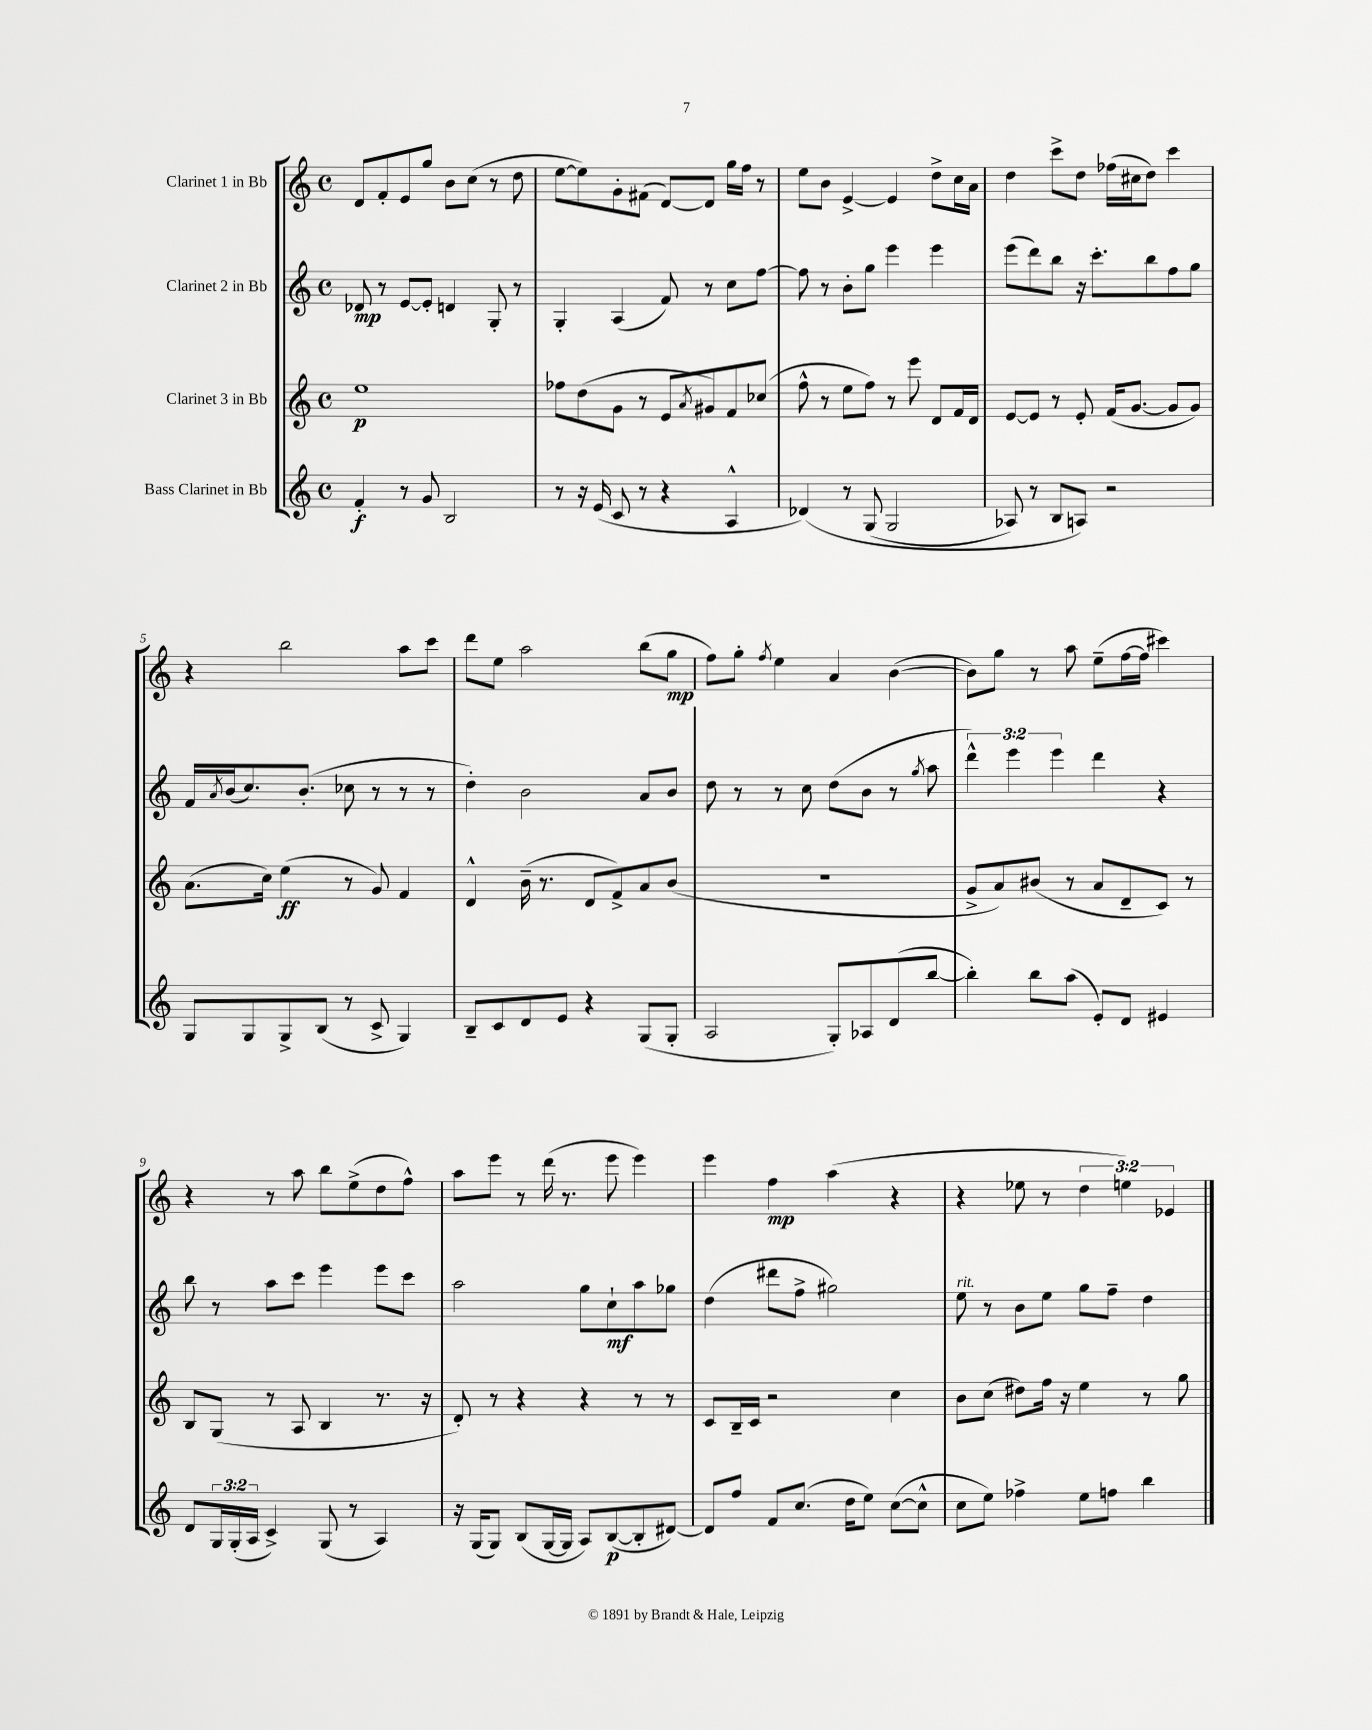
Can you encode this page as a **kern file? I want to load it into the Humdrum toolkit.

**kern	**dynam	**kern	**dynam	**kern	**dynam	**kern	**dynam
*part4	*part4	*part3	*part3	*part2	*part2	*part1	*part1
*staff4	*staff4	*staff3	*staff3	*staff2	*staff2	*staff1	*staff1
*I"Bass Clarinet in Bb	*	*I"Clarinet 3 in Bb	*	*I"Clarinet 2 in Bb	*	*I"Clarinet 1 in Bb	*
*clefG2	*	*clefG2	*	*clefG2	*	*clefG2	*
*k[]	*	*k[]	*	*k[]	*	*k[]	*
*M4/4	*	*M4/4	*	*M4/4	*	*M4/4	*
*met(c)	*	*met(c)	*	*met(c)	*	*met(c)	*
=1	=1	=1	=1	=1	=1	=1	=1
4f'/	f	1ee	p	8d-X/	mp	8d/L	.
.	.	.	.	8r	.	8f'/	.
8r	.	.	.	[8e/L	.	8e/	.
8g/	.	.	.	8e'/J]	.	8gg/J	.
2B/	.	.	.	4dn/	.	8b\L	.
.	.	.	.	.	.	(8cc\J	.
.	.	.	.	8G'/	.	8r	.
.	.	.	.	8r	.	8dd\	.
=2	=2	=2	=2	=2	=2	=2	=2
8r	.	8ff-X\L	.	4G'/	.	[8ee\L	.
16r	.	(8dd\	.	.	.	8ee\])	.
(16e/	.	.	.	.	.	.	.
8c/	.	8g\J	.	(4A/	.	8g'\	.
8r	.	8r	.	.	.	(8f#X\J	.
4r	.	8e/L	.	8f/)	.	[8d/L)	.
.	.	8qa/	.	.	.	.	.
.	.	8g#X/)	.	8r	.	8d/J]	.
4A^^/	.	8f/	.	8cc\L	.	16gg\LL	.
.	.	.	.	.	.	16ff\JJ	.
.	.	(8cc-X/J	.	[8ff\J	.	8r	.
=3	=3	=3	=3	=3	=3	=3	=3
(4d-X/)	.	8ff^^\	.	8ff\]	.	8ee\L	.
.	.	8r	.	8r	.	8b\J	.
8r	.	8ee\L	.	8b'\L	.	[4e^/	.
(8G/	.	8ff\J)	.	8gg\J	.	.	.
2G/	.	8r	.	4eee\	.	4e/]	.
.	.	8eee\	.	.	.	.	.
.	.	8d/L	.	4eee\	.	8dd^\L	.
.	.	16f/L	.	.	.	16cc\L	.
.	.	16d/JJ	.	.	.	16a\JJ	.
=4	=4	=4	=4	=4	=4	=4	=4
8A-X/)	.	[8e/L	.	(8eee\L	.	4dd\	.
8r	.	8e/J]	.	8ddd\)	.	.	.
8B/L	.	8r	.	8bb\J	.	8ccc^\L	.
8An/J)	.	8e'/	.	16r	.	8dd\J	.
.	.	.	.	8.ccc'\L	.	.	.
2r	.	(16f/KL	.	.	.	(16ff-X\LL	.
.	.	[8.g/J	.	.	.	16cc#X\J	.
.	.	.	.	8bb\	.	8dd\J)	.
.	.	8g/L]	.	8ff\	.	4ccc\	.
.	.	8g/J)	.	8gg\J	.	.	.
!!LO:LB:g=z
=5	=5	=5	=5	=5	=5	=5	=5
8G/L	.	(8.a\L	.	16f/LL	.	4r	.
.	.	.	.	8qa/	.	.	.
.	.	.	.	(16b/J	.	.	.
8G/	.	.	.	8.cc/)	.	.	.
.	.	16cc\Jk)	.	.	.	.	.
8G^/	.	(4ee\	ff	.	.	2bb\	.
.	.	.	.	(8.b'/J	.	.	.
(8B/J	.	.	.	.	.	.	.
8r	.	8r	.	8cc-X\	.	.	.
8c^/	.	8g/)	.	8r	.	.	.
4G/)	.	4f/	.	8r	.	8aa\L	.
.	.	.	.	8r	.	8ccc\J	.
=6	=6	=6	=6	=6	=6	=6	=6
8B~/L	.	4d^^/	.	4dd'\)	.	8ddd\L	.
8c/	.	.	.	.	.	8ee\J	.
8d/	.	(16b~\	.	2b\	.	2aa\	.
.	.	8.r	.	.	.	.	.
8e/J	.	.	.	.	.	.	.
4r	.	8d/L	.	.	.	.	.
.	.	8f^/)	.	.	.	.	.
(8G/L	.	8a/	.	8a/L	.	(8bb\L	.
8G'/J	.	(8b/J	.	8b/J	.	8gg\J	mp
=7	=7	=7	=7	=7	=7	=7	=7
2A/	.	1r	.	8dd\	.	8ff\L)	.
.	.	.	.	8r	.	8gg'\J	.
.	.	.	.	.	.	8qff/	.
.	.	.	.	8r	.	4ee\	.
.	.	.	.	8cc\	.	.	.
8G'/L)	.	.	.	(8dd\L	.	4a/	.
8A-X/	.	.	.	8b\J	.	.	.
(8d/	.	.	.	8r	.	([4b\	.
.	.	.	.	8qgg/	.	.	.
[8bb/J	.	.	.	8aa\	.	.	.
=8	=8	=8	=8	=8	=8	=8	=8
4bb'\])	.	8g^/L	.	6ddd^^\)	.	8b\L])	.
.	.	8a/)	.	.	.	8gg\J	.
.	.	.	.	6eee\	.	.	.
8bb\L	.	(8b#X/J	.	.	.	8r	.
.	.	.	.	6eee\	.	.	.
(8aa\J	.	8r	.	.	.	8aa\	.
8e'/L)	.	8a/L	.	4ddd\	.	(8ee~\L	.
8d/J	.	8d~/	.	.	.	[16ff\L	.
.	.	.	.	.	.	16ff\JJ]	.
4e#X/	.	8c/J)	.	4r	.	4ccc#X\)	.
.	.	8r	.	.	.	.	.
!!LO:LB:g=z
=9	=9	=9	=9	=9	=9	=9	=9
8d/L	.	8B/L	.	8bb\	.	4r	.
24G/L	.	(8G/J	.	8r	.	.	.
(24G'/	.	.	.	.	.	.	.
24A/JJ	.	.	.	.	.	.	.
4c^/)	.	8r	.	8aa\L	.	8r	.
.	.	8A/	.	8ccc\J	.	8aa\	.
(8G/	.	4B/	.	4eee\	.	8bb\L	.
8r	.	.	.	.	.	(8ee^\	.
4A/)	.	8.r	.	8eee\L	.	8dd\	.
.	.	.	.	8ccc\J	.	8ff^^\J)	.
.	.	16r	.	.	.	.	.
=10	=10	=10	=10	=10	=10	=10	=10
16r	.	8d'/)	.	2aa\	.	8aa\L	.
(16G/KL	.	.	.	.	.	.	.
8G/J)	.	8r	.	.	.	8eee\J	.
(8B/L	.	4r	.	.	.	8r	.
[16G/L	.	.	.	.	.	(16ddd\	.
16G/JJ]	.	.	.	.	.	8.r	.
8A/L)	.	4r	.	8gg\L	.	.	.
([8B/	p	.	.	8cc`\	mf	8eee\	.
8B'/]	.	8r	.	8aa\	.	4eee\)	.
[8d#X/J)	.	8r	.	8gg-X\J	.	.	.
=11	=11	=11	=11	=11	=11	=11	=11
8d#/L]	.	8c/L	.	(4dd\	.	4eee\	.
8ff/J	.	16B~/L	.	.	.	.	.
.	.	16c/JJ	.	.	.	.	.
8f/L	.	2r	.	8ddd#X\L	.	4ff\	mp
(8.cc/J	.	.	.	8ff^\J	.	.	.
.	.	.	.	2gg#X\)	.	(4aa\	.
16dd\KL	.	.	.	.	.	.	.
8ee\J)	.	.	.	.	.	.	.
([8cc\L	.	4cc\	.	.	.	4r	.
8cc^^\J]	.	.	.	.	.	.	.
=12	=12	=12	=12	=12	=12	=12	=12
!	!	!	!	!LO:TX:a:i:t=rit.	!	!	!
8cc\L	.	8b\L	.	8ee\	.	4r	.
8ee\J)	.	(8cc\J	.	8r	.	.	.
4ff-X^\	.	8dd#X\L)	.	8b\L	.	8ee-X\	.
.	.	16ff\Jk	.	8ee\J	.	8r	.
.	.	16r	.	.	.	.	.
8ee\L	.	4ee\	.	8gg\L	.	6dd\	.
8ffn\J	.	.	.	8ff~\J	.	.	.
.	.	.	.	.	.	6een\)	.
4bb\	.	8r	.	4dd\	.	.	.
.	.	.	.	.	.	6e-X/	.
.	.	8gg\	.	.	.	.	.
==	==	==	==	==	==	==	==
*-	*-	*-	*-	*-	*-	*-	*-
